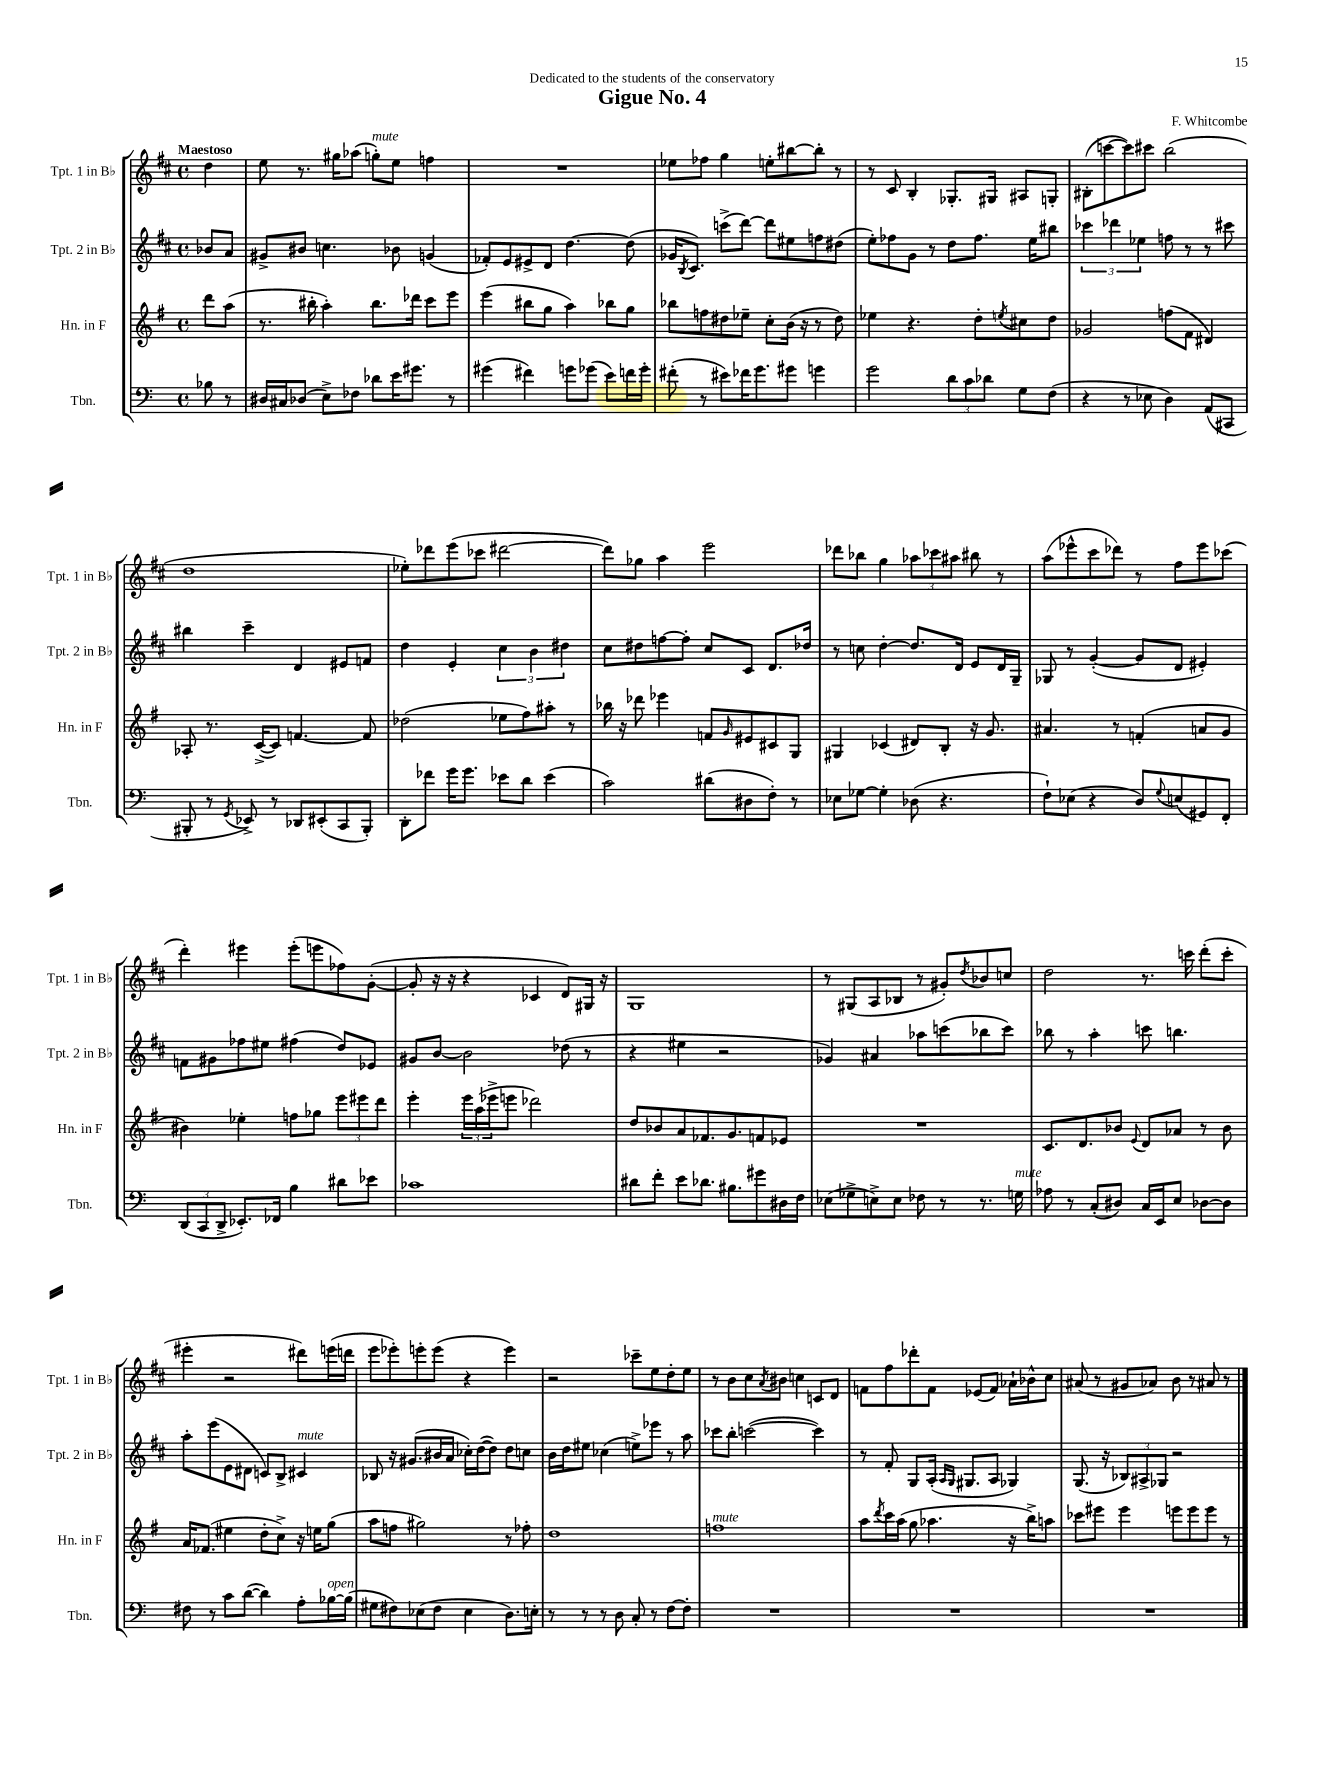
\header { title = "Gigue No. 4" composer = "F. Whitcombe" dedication = "Dedicated to the students of the conservatory" }
<<
\new StaffGroup <<
\new Staff = "s0" \with { instrumentName = "Tpt. 1 in Bb" shortInstrumentName = "Tpt. 1 in Bb" } {
    \clef treble \key d \major \defaultTimeSignature \time 4/4 \partial 4 \tempo "Maestoso"
    d''4 |
    e''8 r8. gis''16 aes''8( g''8-.^\markup { \italic "mute" }) e''8 f''4 |
    R1 |
    ees''8 fes''8 g''4 e''8-. bis''8~ bis''8-. r8 |
    r8 cis'8 b4-. ges8.-. gis16 ais8 g8-. |
    bis8-.( c'''8~ c'''8) cis'''8 b''2( |
    d''1 |
    ees''8-.) des'''8 e'''8( ces'''8 dis'''2~ |
    dis'''8) ges''8 a''4 e'''2 |
    des'''8 bes''8 g''4 \tuplet 3/2 { aes''8 ces'''8 ais''8 } bis''8 r8 |
    a''8( ees'''8-^ cis'''8 des'''8) r8 fis''8 ees'''8 ces'''8( |
    d'''4-.) eis'''4 eis'''8-.( e'''8 fes''8) g'8~-.( |
    g'8-. r16 r16 r4 ces'4 d'8) gis16 r16 |
    g1 |
    r8 gis8( a8 bes8 r8 gis'8-.) \acciaccatura { d''8 } bes'8 c''8 |
    d''2 r8. c'''16 d'''8-.( c'''8-. |
    eis'''4-. r2 dis'''8) e'''16( d'''16 |
    e'''8 ees'''8-.) e'''8-. e'''8( r4 e'''4) |
    r2 ces'''8-- e''8 d''8-. e''8 |
    r8 b'8 cis''8 \acciaccatura { a'8 } bis'8 c''4 c'8 d'8 |
    f'8 fis''8 des'''8-. f'8 ees'8( f'8) aes'16-! bes'16-^ cis''8 |
    ais'8( r8 gis'8 aes'8) b'8 r8 ais'8 r8 \bar "|." |
}
\new Staff = "s1" \with { instrumentName = "Tpt. 2 in Bb" shortInstrumentName = "Tpt. 2 in Bb" } {
    \clef treble \key d \major \defaultTimeSignature \time 4/4 \partial 4
    bes'8 a'8 |
    gis'8-> bis'8 c''4. bes'8 g'4( |
    fes'8-.) e'8 eis'8-> d'8 d''4.~ d''8( |
    ges'16 \acciaccatura { b8 } cis'8.) c'''8->( d'''8~) d'''8 eis''8 f''8 dis''8( |
    e''8-.) fes''8 g'8 r8 d''8 fes''8. e''16 bis''8 |
    \tuplet 3/2 { ces'''4 des'''4 ees''4 } f''8 r8 r8 cis'''8 |
    bis''4 cis'''4-- d'4 eis'8 f'8 |
    d''4 e'4-. \tuplet 3/2 { cis''4 b'4 dis''4 } |
    cis''8 dis''8 f''8~ f''8-. cis''8 cis'8 d'8. des''16 |
    r8 c''8 d''4~-. d''8. d'16 e'8 d'16 g16-- |
    ges8 r8 g'4~-.( g'8 d'8 eis'4-.) |
    f'8 gis'8 fes''8 eis''8 fis''4( d''8) ees'8 |
    gis'8 b'8~ b'2 des''8( r8 |
    r4 eis''4 r2 |
    ges'4) ais'4 aes''8 c'''8( bes''8 c'''8) |
    bes''8 r8 a''4-. c'''8 b''4. |
    a''8-. e'''8( e'8 dis'8 c'8) b8-> cis'4^\markup { \italic "mute" } |
    bes8 r16 gis'8.( bis'16 a'16 ces''16-.) d''16~( d''8) d''8 c''8 |
    b'16 d''16 eis''8 ces''4( e''8->) ees'''8 r8 a''8 |
    ces'''8 b''8-. c'''2~( c'''4) |
    r8 fis'8-. g8 a16-.( \grace { a16 g16 } gis8. a8 ges4) |
    g8.( r16 \tuplet 3/2 { bes8) ais8-> ges8 } r2 \bar "|." |
}
\new Staff = "s2" \with { instrumentName = "Hn. in F" shortInstrumentName = "Hn. in F" } {
    \clef treble \key g \major \defaultTimeSignature \time 4/4 \partial 4
    d'''8 a''8( |
    r8. bis''16-. a''4-.) bis''8. des'''16 c'''8 e'''8 |
    e'''4( bis''8 g''8 a''4) bes''8 g''8 |
    bes''8 f''8 dis''8 ees''8-- c''8-. b'16( r16 r8 dis''8) |
    ees''4 r4. d''8-. \acciaccatura { e''8 } cis''8 d''8 |
    ges'2 f''8( fis'8 dis'4) |
    aes8-. r8. c'16~->( c'8) f'4.~ f'8 |
    des''2( ees''8 fis''8) ais''8-. r8 |
    bes''16 r16 des'''8 ees'''4 f'8 \grace { g'16 } eis'8 cis'8 g8 |
    gis4 ces'4( dis'8) b8-. r16 g'8. |
    ais'4. r8 f'4-.( a'8 g'8 |
    bis'4) ees''4-. f''8 ges''8 \tuplet 3/2 { e'''8 eis'''8 d'''8 } |
    e'''4-. \tuplet 3/2 { e'''16 a''16( ees'''16-> } e'''8 des'''2) |
    d''8 bes'8 a'8 fes'8. g'8. f'8 ees'8 |
    R1 |
    c'8. d'8. bes'8 \appoggiatura { e'8 } d'8 aes'8 r8 bes'8 |
    a'16 fes'8.( eis''4 d''8-. c''8->) r16 e''16 g''8( |
    a''8 f''8 gis''2) r8 fes''8-. |
    d''1 |
    f''1^\markup { \italic "mute" } |
    a''8 \acciaccatura { d'''8 } c'''16 a''16( g''8 aes''4. r16 b''16->) a''8 |
    ces'''8 eis'''8 eis'''4 e'''8 e'''8 e'''8 r8 \bar "|." |
}
\new Staff = "s3" \with { instrumentName = "Tbn." shortInstrumentName = "Tbn." } {
    \clef bass \key c \major \defaultTimeSignature \time 4/4 \partial 4
    bes8 r8 |
    dis16 cis16 des8( e8->) fes8 des'8 e'16 gis'8. r8 |
    gis'4( fis'4) g'8 ges'8( e'8) f'16 ges'16-. |
    fis'8-.( r8 eis'8) fes'16 g'8. gis'8 g'4 |
    g'2 \tuplet 3/2 { d'8 c'8 des'8 } g8 f8( |
    r4 r8 ees8 d4) a,8( cis,8 |
    bis,,8-. r8 \acciaccatura { g,8 } ees,8->) r8 des,8 eis,8-.( c,8 bis,,8-.) |
    d,8-. fes'8 g'16 g'8. ees'8 d'8 ees'4( |
    c'2) dis'8( dis8 f8-.) r8 |
    ees8 ges8~ ges4-. des8( r4. |
    f8-!) ees8( r4 d8) \appoggiatura { g8 } e8( gis,8) f,8-. |
    \tuplet 3/2 { d,8( c,8 d,8-> } ees,8.-.) fes,16 b4 dis'8 ees'8 |
    ces'1 |
    dis'8 f'8-. e'8 des'8. bis8. gis'8 dis16 f16 |
    ees8( ges8-> e8->) e8 fes8 r8 r8. g16^\markup { \italic "mute" } |
    aes8 r8 c8-.( dis8) c16 e,16 e8 des8~ des8 |
    fis8 r8 c'8 d'8~( d'4) a8-. bes16~^\markup { \italic "open" } bes16( |
    gis8 fis8) ees8( fis8 ees4 d8.) e16-. |
    r8 r8 r8 d8 c8-. r8 f8~ f8-. |
    R1 |
    R1 |
    R1 \bar "|." |
}
>>
>>
\layout { \context { \Score \remove "Bar_number_engraver" } }
